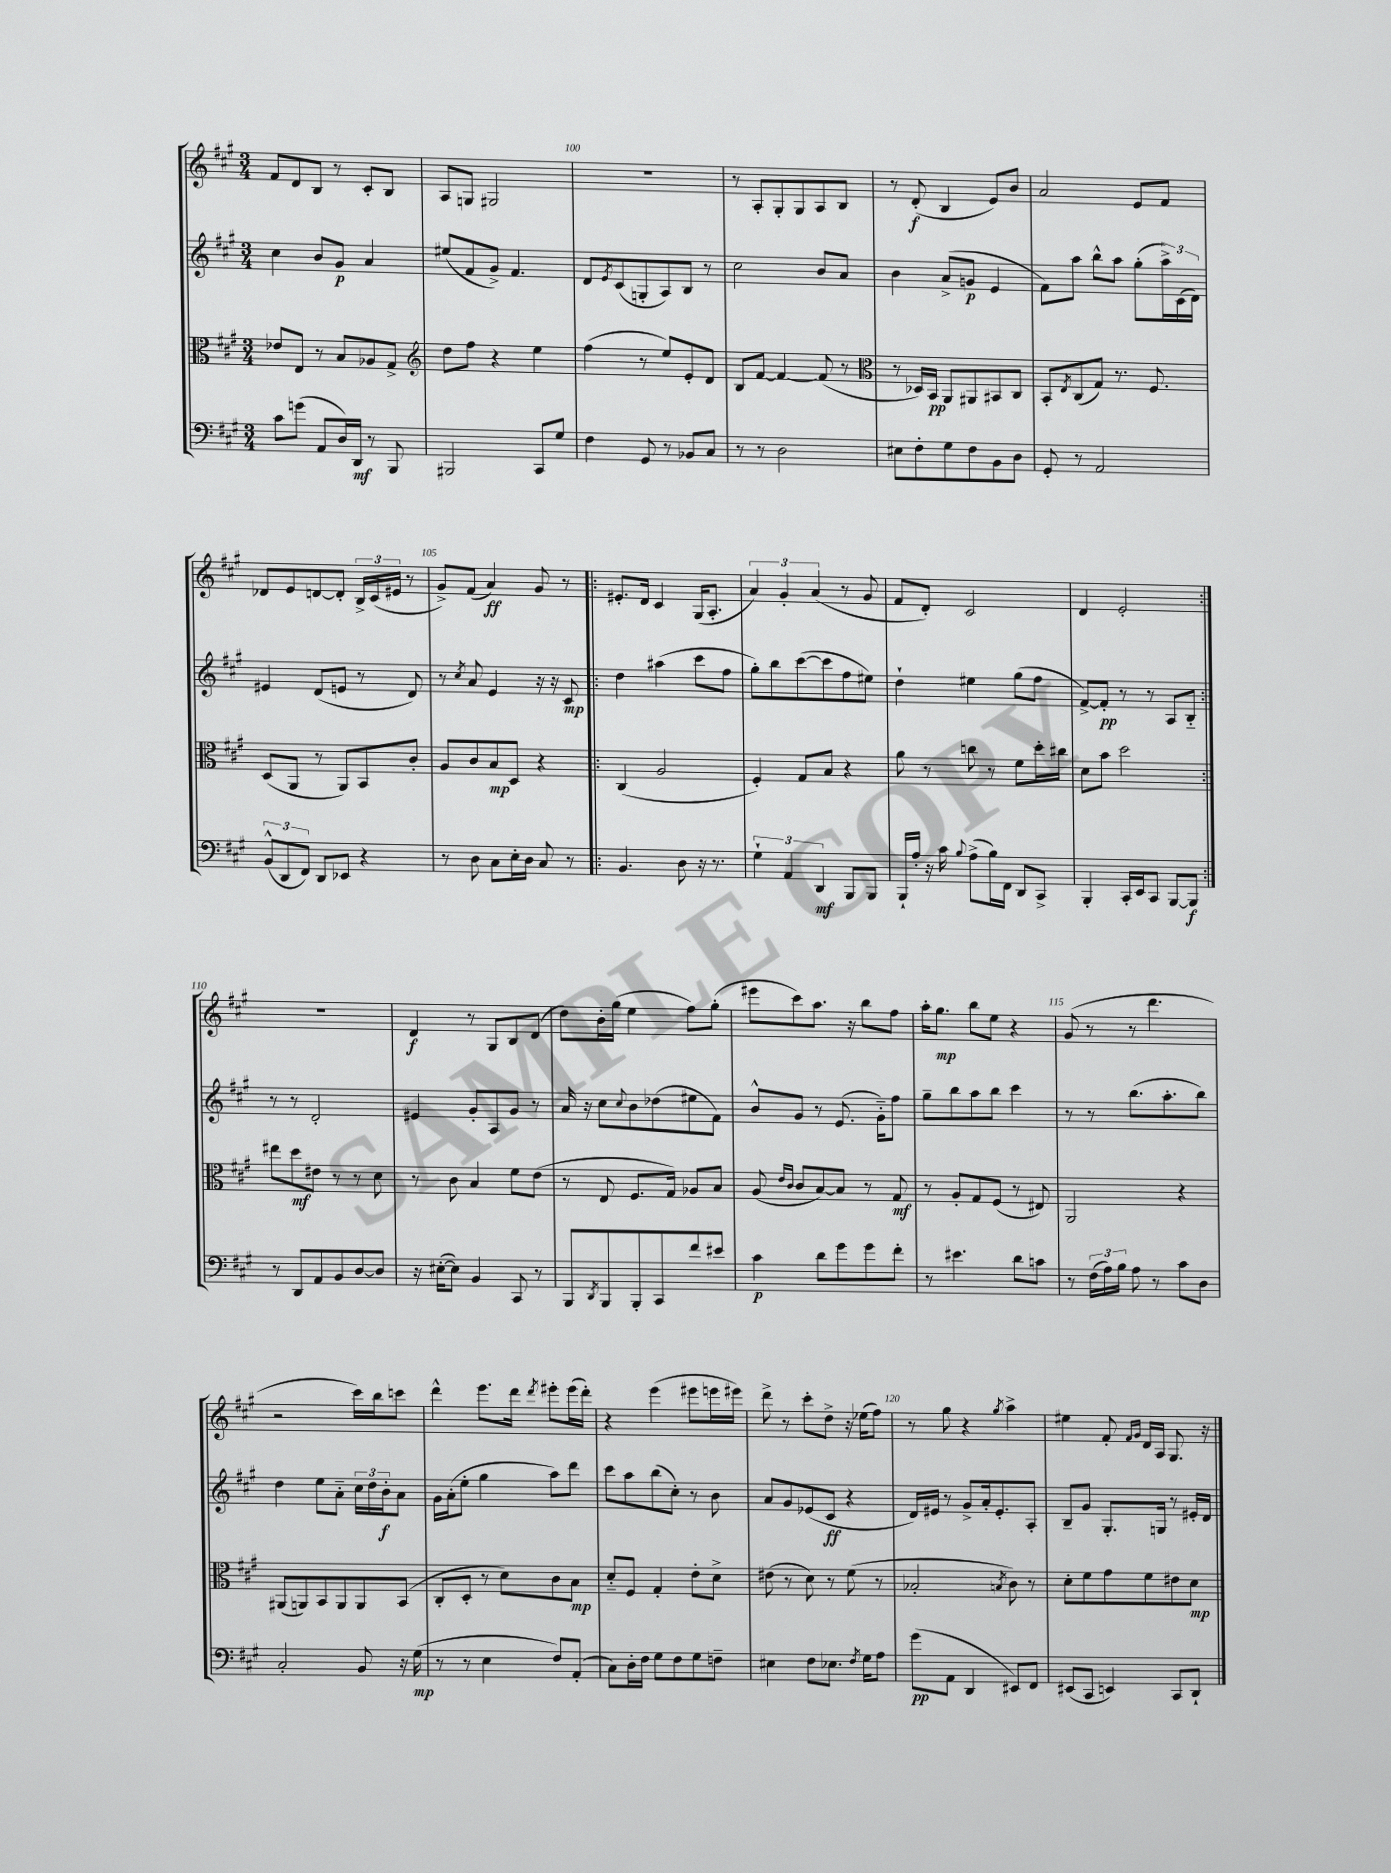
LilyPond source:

<<
\new StaffGroup <<
\new Staff = "s0" {
    \clef treble \key a \major \numericTimeSignature \time 3/4
    fis'8 d'8 b8 r8 cis'8-. b8 |
    a8 g8 gis2 |
    R2. |
    r8 a8-. gis8-. gis8 a8 b8 |
    r8 d'8-.\f( b4 e'8) b'8 |
    a'2 e'8 fis'8 |
    des'8 e'8 d'8~ d'8-. \tuplet 3/2 { b16-> cis'16( eis'16 } r8 |
    gis'8->) fis'8( a'4\ff) gis'8 r8 |
    \repeat volta 2 { eis'8.-. d'16 cis'4 gis16( a8.-. |
    \tuplet 3/2 { a'4) gis'4-. a'4( } r8 gis'8 |
    fis'8 d'8-.) cis'2 |
    d'4 e'2-. | }
    R2. |
    d'4\f r8 gis8 b8 d'8( |
    d''8) b'16-. gis''16( e''4 fis''8) gis''8-.( |
    eis'''8 cis'''8) a''8. r16 b''8 fis''8 |
    a''16-. gis''8.\mp b''8 e''8 r4 |
    gis'8( r8 r8 d'''4. |
    r2 cis'''16) b''16 c'''8 |
    d'''4-^ e'''8. d'''16 \acciaccatura { d'''8 } eis'''8-. eis'''16( d'''16-.) |
    r4 e'''4( eis'''8 e'''16 eis'''16) |
    d'''8-> r8 cis'''8-. d''8-> r16 ees''16( fis''8) |
    r8 gis''8 r4 \acciaccatura { gis''8 } a''4-> |
    eis''4 fis'8-. \grace { fis'16 gis'16 } d'16 a16 gis8. r16 \bar "|." |
}
\new Staff = "s1" {
    \clef treble \key a \major \numericTimeSignature \time 3/4
    cis''4 b'8 gis'8\p a'4 |
    eis''8( fis'8 gis'8->) fis'4. |
    d'8 \acciaccatura { e'8 } cis'8( g8-. a8) b8 r8 |
    cis''2 b'8 a'8 |
    b'4 a'8->( g'8\p e'4 |
    fis'8) a''8 b''8-^ a''8 gis''8-.( \tuplet 3/2 { a''16->) cis'16( d'16) } |
    eis'4 d'8( e'8 r8 d'8) |
    r8 \acciaccatura { cis''8 } a'8 e'4 r16 r16 cis'8\mp |
    \repeat volta 2 { d''4 ais''4( cis'''8 fis''8 |
    gis''8-.) b''8 cis'''8~( cis'''8 fis''8 eis''8) |
    d''4-! eis''4 gis''8( fis''8 |
    fis'8~->) fis'8-.\pp r8 r8 a8 b8-_ | }
    r8 r8 d'2-. |
    eis'4 gis'8-. a8 gis'8 r8 |
    a'16 r16 cis''8 \appoggiatura { cis''8 } b'8 des''8( eis''8 fis'8) |
    b'8-^ gis'8 r8 e'8.( gis'16-_) fis''8 |
    gis''8-- b''8 a''8 b''8 cis'''4 |
    r8 r8 b''8.( a''8.-. b''8) |
    d''4 e''8 a'8-_ \tuplet 3/2 { cis''16 d''16 b'16-.\f } a'8 |
    gis'16 a'16-.( e''8-. gis''4 a''8) d'''8 |
    cis'''8 a''8 b''8( cis''8-.) r8 b'8 |
    a'8 gis'8 ees'8( cis'8\ff r4 |
    d'16) eis'16 r8 gis'8-> a'16-. eis'8.-. a8-. |
    b8-- gis'8 gis8.-. g16 r8 eis'16-. d'16 \bar "|." |
}
\new Staff = "s2" {
    \clef alto \key a \major \numericTimeSignature \time 3/4
    ees'8 e8 r8 b8 aes8 gis8-> |
    \clef treble d''8 fis''8 r4 e''4 |
    fis''4( r8 e''8) e'8-. d'8 |
    b8 fis'8~ fis'4~ fis'8( r8 |
    \clef alto r8 des16) b,16\pp a,8 ais,8 bis,8 cis8 |
    b,8-. \acciaccatura { e8 } cis8( gis8) r8. fis8. |
    d8( a,8 r8 a,8) b,8 cis'8-. |
    a8 cis'8 b8\mp d8 r4 |
    \repeat volta 2 { cis4( a2 |
    fis4-.) gis8 b8 r4 |
    a'8 r8 c''8 r8 fis'8 d''16-. cis''16 |
    d'8 b'8 d''2 | }
    eis''8 d''8\mf eis'8 r8 r8 d'8 |
    r8 cis'8 b4 fis'8 e'8( |
    r8 e8 fis8. gis16) aes8 b8 |
    a8( \grace { e'16 cis'16 } cis'8 b8~) b8 r8 gis8\mf |
    r8 a8-. gis8 fis8( r8 eis8) |
    a,2 r4 |
    ais,8( a,8) b,8 a,8 a,8 b,8( |
    cis8-. d8-. r8 d'8) cis'8 b8\mp |
    d'8-_ fis8 gis4-. e'8-. d'8-> |
    eis'8( r8 d'8) r8 fis'8( r8 |
    bes2-. \acciaccatura { b8 } cis'8) r8 |
    d'8-. fis'8 gis'8 fis'8 eis'8 d'8\mp \bar "|." |
}
\new Staff = "s3" {
    \clef bass \key a \major \numericTimeSignature \time 3/4
    cis'8 g'8( a,8 d16) d,16\mf r8 b,,8 |
    bis,,2 cis,8 gis8 |
    fis4 gis,8 r8 bes,8 cis8 |
    r8 r8 d2 |
    eis8 fis8-. gis8 fis8 b,8 d8 |
    gis,8-. r8 a,2 |
    \tuplet 3/2 { b,8-^( d,8 fis,8) } d,8 ees,8 r4 |
    r8 d8 cis8 e16-. d16 cis8 r8 |
    \repeat volta 2 { b,4. d8 r16 r8. |
    \tuplet 3/2 { gis4-! a,4 d,4\mf } b,,8 b,,8 |
    b,,16-! a16-. r16 cis'16 \appoggiatura { b8 } a8->( b16) fis,16 d,8 cis,8-> |
    b,,4-. cis,16-. e,16 cis,8 b,,8~ b,,8\f | }
    r8 d,8 a,8 b,8 d8~ d8 |
    r16 eis16~-.( eis8) b,4 cis,8 r8 |
    b,,8 \acciaccatura { d,8 } b,,8 b,,8-. cis,8 fis'8 eis'8 |
    cis'4\p d'8 gis'8 gis'8 fis'8-. |
    r8 eis'4. d'8 c'8 |
    r8 \tuplet 3/2 { fis16( a16) b16 } a8 r8 cis'8 d8 |
    cis2-. b,8 r16 gis16\mp( |
    r8 r8 e4 fis8) a,8-.( |
    cis8) d16-. fis16 gis8 fis8 gis8 f8-- |
    eis4 fis8 ees8. \acciaccatura { fis8 } gis16 a8 |
    gis'8\pp( a,8 d,4 eis,8) fis,8 |
    eis,8( cis,8 e,4) cis,8 d,8-! \bar "|." |
}
>>
>>
\layout { \context { \Score currentBarNumber = #98 \override BarNumber.break-visibility = ##(#f #t #t) barNumberVisibility = #(every-nth-bar-number-visible 5) } }
